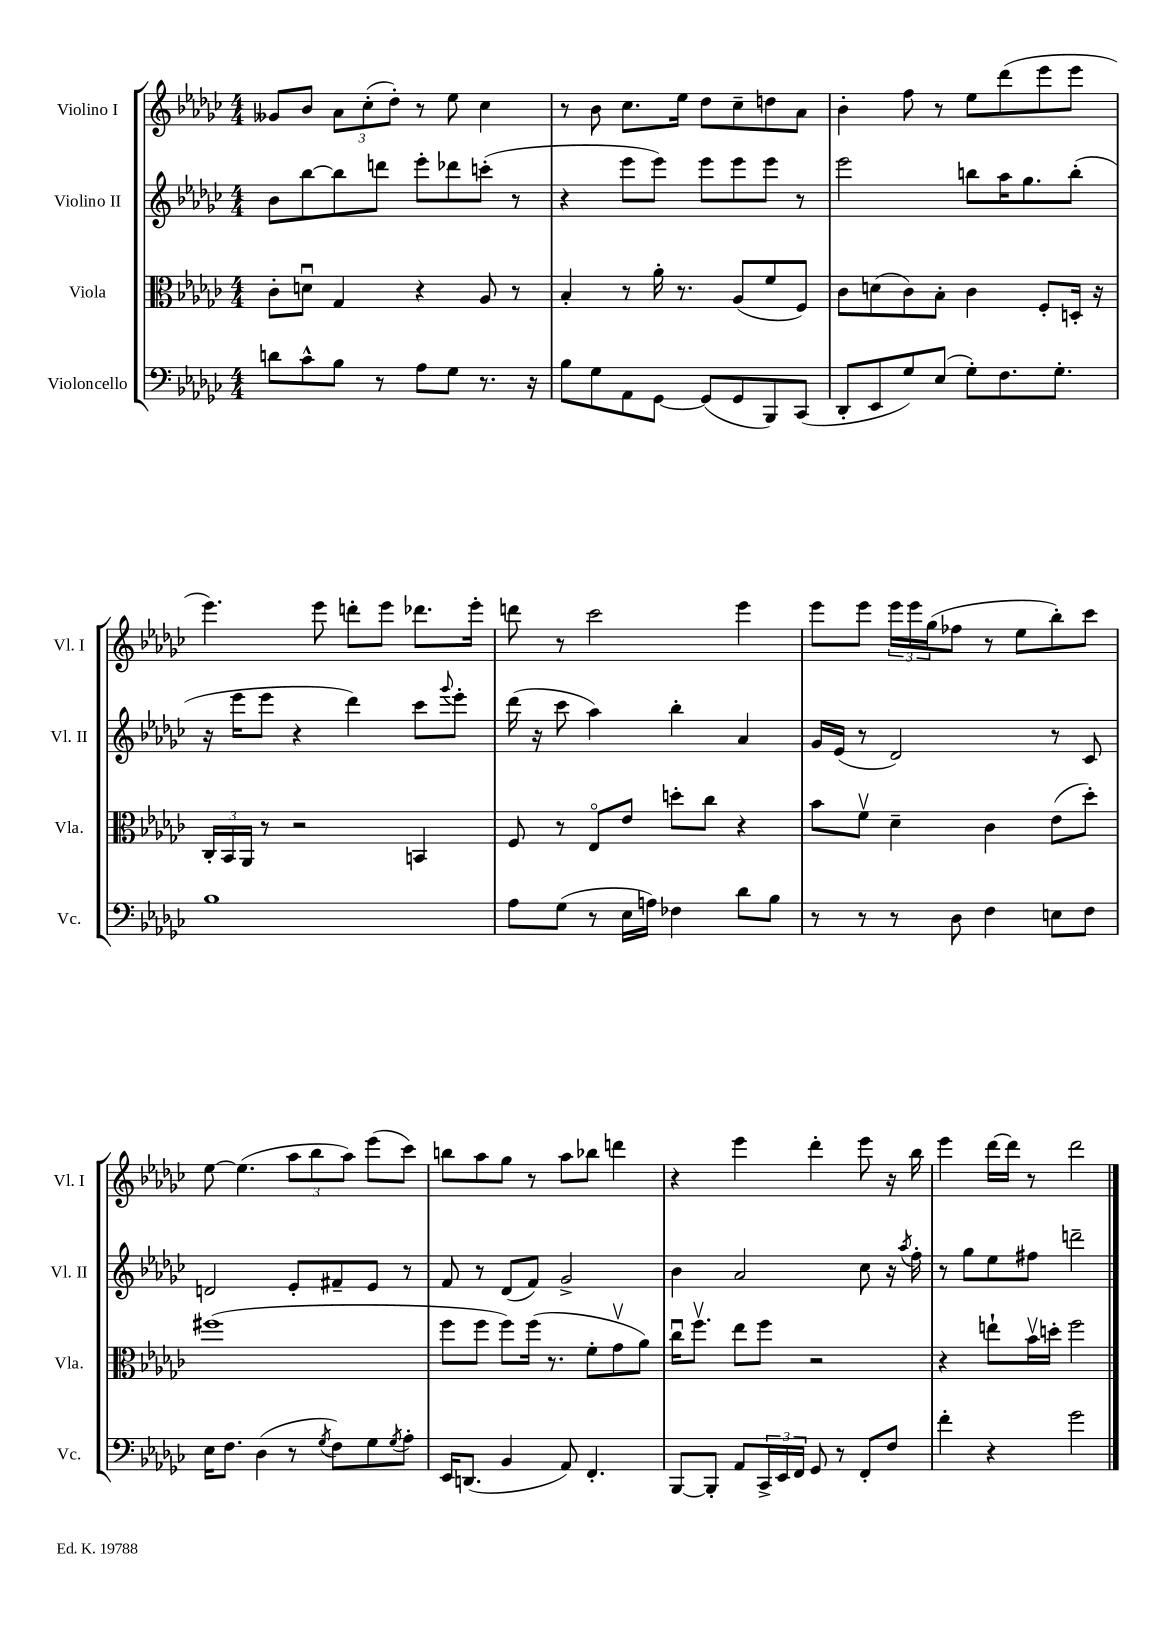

**kern	**kern	**kern	**kern
*staff4	*staff3	*staff2	*staff1
*clefF4	*clefC3	*clefG2	*clefG2
*k[b-e-a-d-g-c-]	*k[b-e-a-d-g-c-]	*k[b-e-a-d-g-c-]	*k[b-e-a-d-g-c-]
*M4/4	*M4/4	*M4/4	*M4/4
8d	8c-'	8b-	8g--
8c-^^	8du	[8bb-	8b-
8B-	4G-	8bb-]	12a-
.	.	.	(12cc-'
8r	.	8ddd	.
.	.	.	12dd-')
8A-	4r	8eee-'	8r
8G-	.	8ddd-	8ee-
8.r	8A-	(8ccc'	4cc-
.	8r	8r	.
16r	.	.	.
=	=	=	=
8B-	4B-'	4r	8r
8G-	.	.	8b-
8AA-	8r	8eee-	8.cc-
[8GG-	16a-'	8eee-)	.
.	8.r	.	16ee-
(8GG-]	.	8eee-	8dd-
8GG-	(8A-	8eee-	8cc-~
8BBB-)	8f	8eee-	8dd
(8CC-	8F)	8r	8a-
=	=	=	=
8DD-'	8c-	2eee-	4b-'
8EE-	(8d	.	.
8G-)	8c-)	.	8ff
(8E-	8B-'	.	8r
8G-')	4c-	8bb	8ee-
8.F	.	16aa-	(8ddd-
.	.	8.gg-	.
.	8F'	.	8eee-
8.G-'	.	.	.
.	16D'	(8bb'	8eee-
.	16r	.	.
=	=	=	=
1B-	24C-'	16r	4.eee-)
.	24BB-	.	.
.	.	16eee-	.
.	24AA-	.	.
.	8r	8eee-	.
.	2r	4r	.
.	.	.	8eee-
.	.	4ddd-)	8ddd'
.	.	.	8eee-
.	4BB	8ccc-	8.ddd-
.	.	8qqggg-	.
.	.	8eee-'	.
.	.	.	16eee-'
=	=	=	=
8A-	8F	(16ddd-	8ddd
.	.	16r	.
(8G-	8r	8ccc-	8r
8r	8E-o	4aa-)	2ccc-
16E-	8e-	.	.
16A)	.	.	.
4F-	8dd'	4bb-'	.
.	8cc-	.	.
8d-	4r	4a-	4eee-
8B-	.	.	.
=	=	=	=
8r	8b-	16g-	8eee-
.	.	(16e-	.
8r	8fv	8r	8eee-
8r	4d-~	2d-)	24eee-
.	.	.	24eee-
.	.	.	(24gg-
8D-	.	.	8ff-
4F	4c-	.	8r
.	.	.	8ee-
8E	(8e-	8r	8bb-')
8F	8dd-')	8c-	8ccc-
=	=	=	=
16E-	(1ff#	2d	[8ee-
8.F	.	.	.
.	.	.	(4.ee-]
(4D-	.	.	.
8r	.	8e-'	12aa-
.	.	.	12bb-
8qG-	.	.	.
8F)	.	8f#~	.
.	.	.	12aa-)
8G-	.	8e-	(8eee-
8qG-	.	.	.
8A-'	.	8r	8ccc-)
=	=	=	=
16EE-	8ff	8f	8bb
(8.DD	.	.	.
.	8ff	8r	8aa-
4BB-	8ff)	(8d-	8gg-
.	(16ff	8f)	8r
.	8.r	.	.
8AA-)	.	2g-^	8aa-
4.FF'	8f'	.	8bb-
.	8g-v	.	4ddd
.	8a-)	.	.
=	=	=	=
[8BBB-	16cc-u	4b-	4r
.	8.ffv	.	.
8BBB-']	.	.	.
8AA-	8ee-	2a-	4eee-
24CC-^	8ff	.	.
24EE-	.	.	.
24FF	.	.	.
8GG-	2r	.	4ddd-'
8r	.	.	.
8FF'	.	8cc-	8eee-
8F	.	16r	16r
.	.	8qaa-	.
.	.	16ff'	16bb-
=	=	=	=
4f'	4r	8r	4eee-
.	.	8gg-	.
4r	8ee`	8ee-	[16ddd-
.	.	.	16ddd-]
.	16b-v	8ff#	8r
.	16dd'	.	.
2g-	2ff	2ddd~	2ddd-
==	==	==	==
*-	*-	*-	*-
